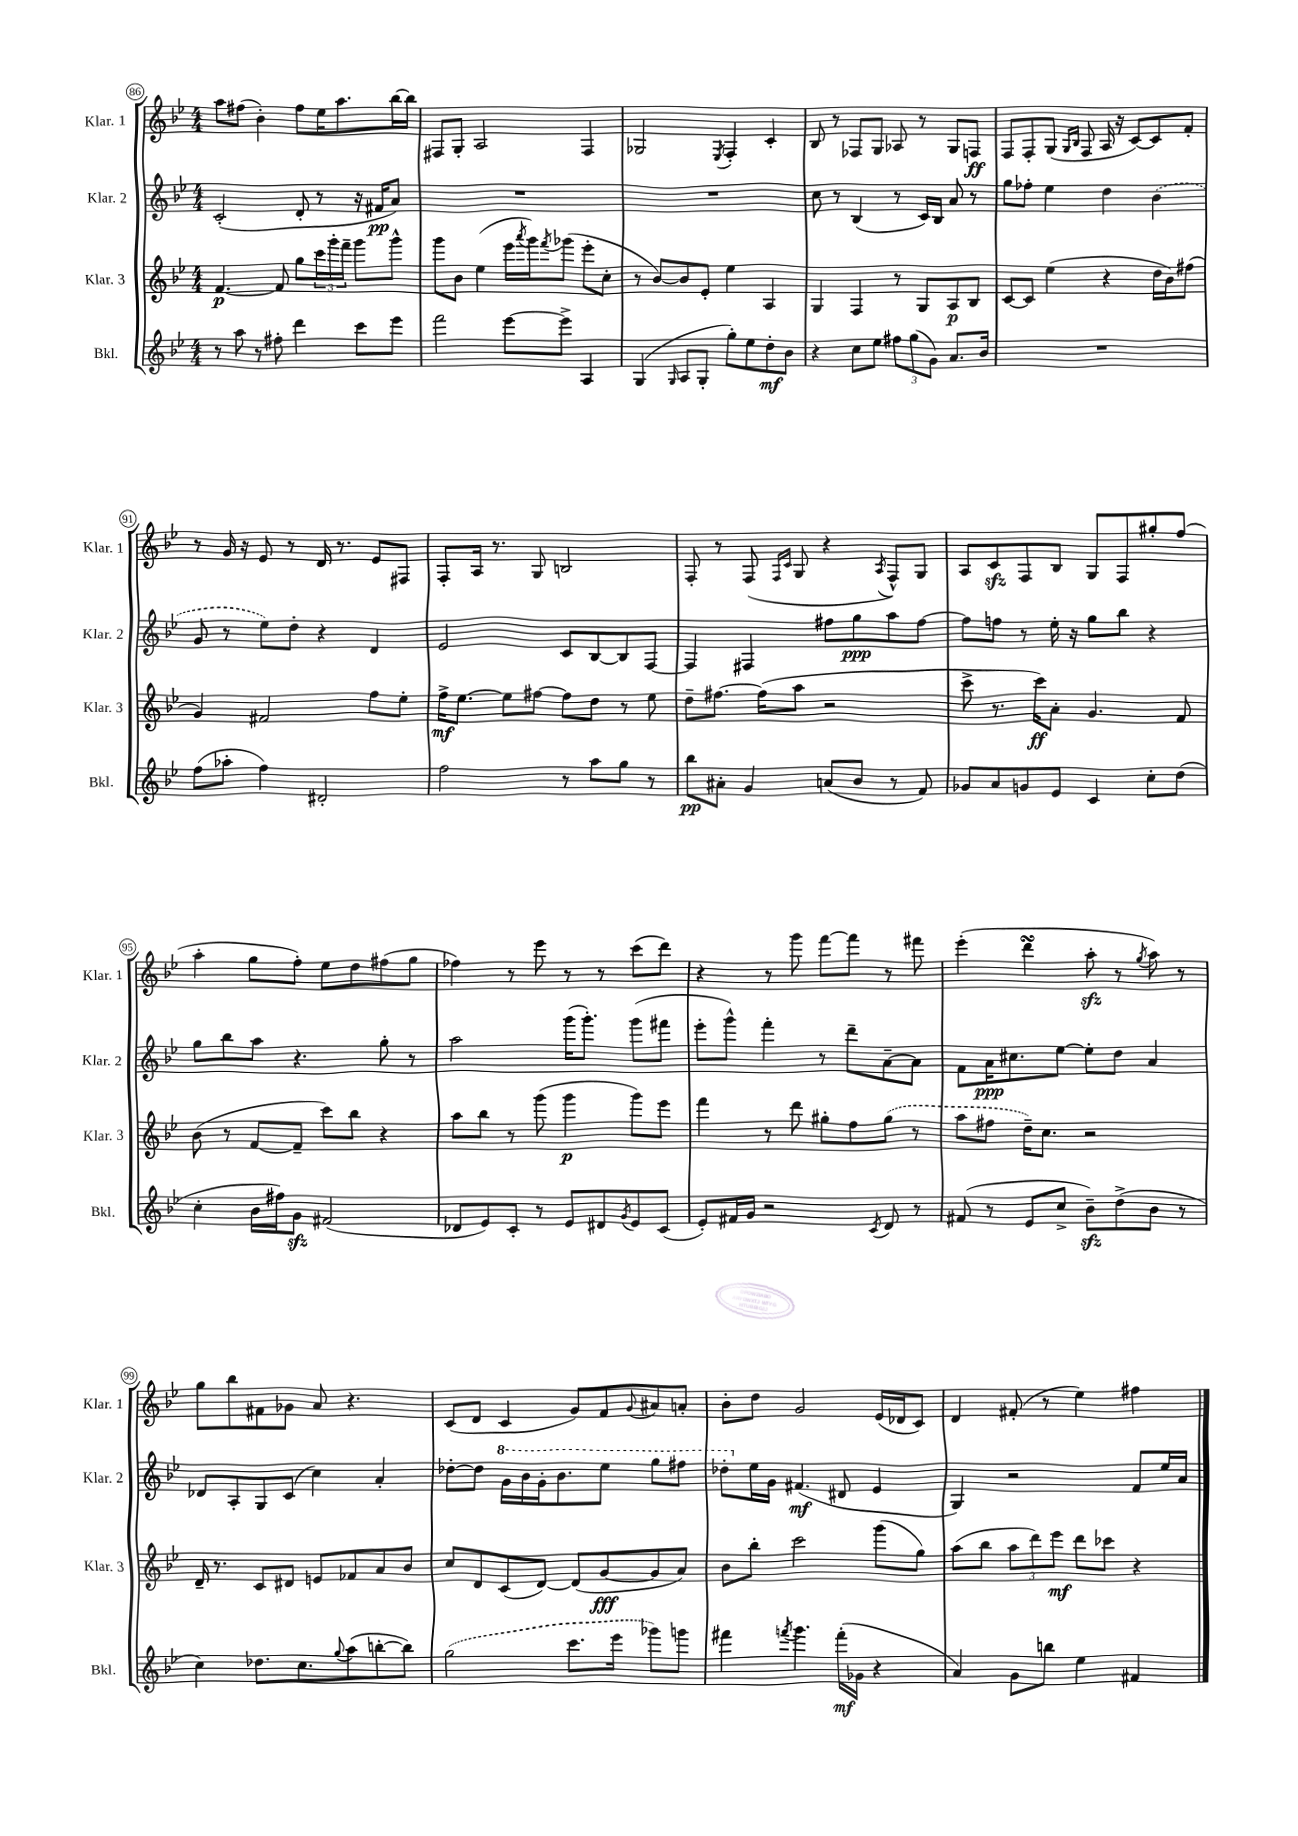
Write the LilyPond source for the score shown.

<<
\new StaffGroup <<
\new Staff = "s0" \with { instrumentName = "Klar. 1" shortInstrumentName = "Klar. 1" } {
    \clef treble \key bes \major \numericTimeSignature \time 4/4
    a''8 fis''8( bes'4-.) fis''8 ees''16 a''8. bes''16~ bes''16 |
    fis8 g8-. a2 fis4 |
    ges2 \acciaccatura { ees8 } f4-. c'4-. |
    bes8 r8 fes8 g8 aes8 r8 g8 f8\ff |
    f8 f8-. g8( \grace { g16 bes16 } f8 a16 r16 c'8~) c'8 f'8-. |
    r8 g'16 r16 ees'8 r8 d'16 r8. ees'8 fis8 |
    f8-. a16 r8. g8 b2 |
    f8-. r8 f8( \grace { f16 c'16 } g8 r4 \acciaccatura { a8 } f8-^) g8 |
    a8 c'8\sfz f8 bes8 g8 f8 gis''8-. f''8( |
    a''4-. g''8 f''8-.) ees''8 d''8 fis''8( g''8 |
    fes''4) r8 ees'''8 r8 r8 c'''8( d'''8) |
    r4 r8 g'''8 f'''8~ f'''8 r8 fis'''8 |
    ees'''4-.( d'''4\turn a''8-.\sfz r8 \acciaccatura { g''8 } a''8) r8 |
    g''8 bes''8 fis'8 ges'8 a'8 r4. |
    c'8( d'8 c'4 g'8) f'8 \appoggiatura { g'8 } ais'8 a'8-. |
    bes'8-. d''8 g'2 ees'16( des'16 c'8) |
    d'4 fis'8-.( r8 ees''4) fis''4 \bar "|." |
}
\new Staff = "s1" \with { instrumentName = "Klar. 2" shortInstrumentName = "Klar. 2" } {
    \clef treble \key bes \major \numericTimeSignature \time 4/4
    c'2-.( d'8-. r8 r16 fis'16\pp a'8) |
    R1 |
    R1 |
    c''8 r8 bes4( r8 c'16) bes16 a'8 r8 |
    g''8 fes''8-. ees''4 d''4 \once \slurDashed bes'4( |
    g'8 r8 ees''8) d''8-. r4 d'4 |
    ees'2 c'8 bes8~ bes8 f8~ |
    f4 fis4 fis''8 g''8\ppp a''8 fis''8~ |
    fis''8 f''8 r8 ees''16-. r16 g''8 bes''8 r4 |
    g''8 bes''8 a''8 r4. g''8-. r8 |
    a''2 g'''16( g'''8.-.) g'''8( fis'''8 |
    ees'''8-. g'''8-^) f'''4-. r8 d'''8-- a'8~-- a'8 |
    f'8 a'16\ppp cis''8. ees''8~ ees''8-. d''8 a'4 |
    des'8 a8-. g8 c'8( c''4) a'4-. |
    des''8~-. des''8 \ottava #1 g''16 bes''16 g''16-. bes''8. ees'''8 g'''8 fis'''8 |
    des'''8-. \ottava #0 ees''16 g'16 fis'4.\mf( dis'8 ees'4 |
    g4) r2 f'8 ees''16 a'16 \bar "|." |
}
\new Staff = "s2" \with { instrumentName = "Klar. 3" shortInstrumentName = "Klar. 3" } {
    \clef treble \key bes \major \numericTimeSignature \time 4/4
    f'4.~\p f'8 g''8 \tuplet 3/2 { c'''16 g'''16-. f'''16-- } g'''8 g'''8-^ |
    g'''8 bes'8 ees''4( ees'''16 \acciaccatura { a'''8 } g'''16) \acciaccatura { f'''8 } ges'''8( ees'''8-. c''8-. |
    r8 bes'8~) bes'8 ees'8-. ees''4 a4 |
    g4 f4 r8 g8 a8\p bes8 |
    c'8~ c'8 ees''4( r4 d''16 bes'16) fis''8( |
    g'4) fis'2 f''8 ees''8-. |
    f''16->\mf ees''8.~ ees''8 fis''8~ fis''8 d''8 r8 ees''8 |
    d''8-- fis''8.~ fis''16( a''8 r2 |
    c'''8-> r8. c'''16\ff) a'8-. g'4. f'8 |
    bes'8( r8 f'8~ f'8-- c'''8) bes''8 r4 |
    a''8 bes''8 r8 g'''8( g'''4\p g'''8) ees'''8 |
    f'''4 r8 d'''8 gis''8-. f''8 \once \slurDashed gis''8( r8 |
    a''8 fis''8 d''16--) c''8. r2 |
    d'16-- r8. c'8 dis'8 e'8 fes'8 a'8 bes'8 |
    c''8 d'8 c'8( d'8~) d'8( g'8~\fff g'8 a'8) |
    bes'8 bes''8-. c'''2 g'''8( g''8) |
    a''8( bes''8 \tuplet 3/2 { a''8 d'''8) ees'''8\mf } d'''8 ces'''8 r4 \bar "|." |
}
\new Staff = "s3" \with { instrumentName = "Bkl." shortInstrumentName = "Bkl." } {
    \clef treble \key bes \major \numericTimeSignature \time 4/4
    r8 a''8 r8 fis''8-. d'''4 c'''8 ees'''8 |
    f'''2 ees'''8~ ees'''8-> a4 |
    g4( \grace { g16 } a8 g8-. g''8-.) ees''8 d''8-.\mf bes'8 |
    r4 c''8 ees''8 \tuplet 3/2 { fis''8 g''8( g'8) } a'8. bes'16 |
    R1 |
    f''8( aes''8-. f''4) dis'2-. |
    f''2 r8 a''8 g''8 r8 |
    bes''8\pp ais'8-. g'4 a'8( bes'8 r8 f'8) |
    ges'8 a'8 g'8 ees'8 c'4 c''8-. d''8( |
    c''4-. bes'16 fis''16) g'8\sfz fis'2( |
    des'8 ees'8) c'8-. r8 ees'8 dis'8 \acciaccatura { g'8 } ees'8 c'8( |
    ees'8-.) fis'16 g'16 r2 \acciaccatura { c'8 } d'8 r8 |
    fis'8( r8 ees'8 c''8-> bes'8--\sfz) d''8->( bes'8 r8 |
    c''4) des''8. c''8. \appoggiatura { g''8 } a''8( b''8~-. b''8) |
    \once \slurDashed g''2( c'''8. ees'''16 ges'''8) g'''8 |
    fis'''4 \acciaccatura { f'''8 } g'''4. f'''16-.\mf( ges'16 r4 |
    a'4) g'8 b''8 ees''4 fis'4 \bar "|." |
}
>>
>>
\layout { \context { \Score currentBarNumber = #86 \override BarNumber.stencil = #(make-stencil-circler 0.1 0.3 ly:text-interface::print) } }
